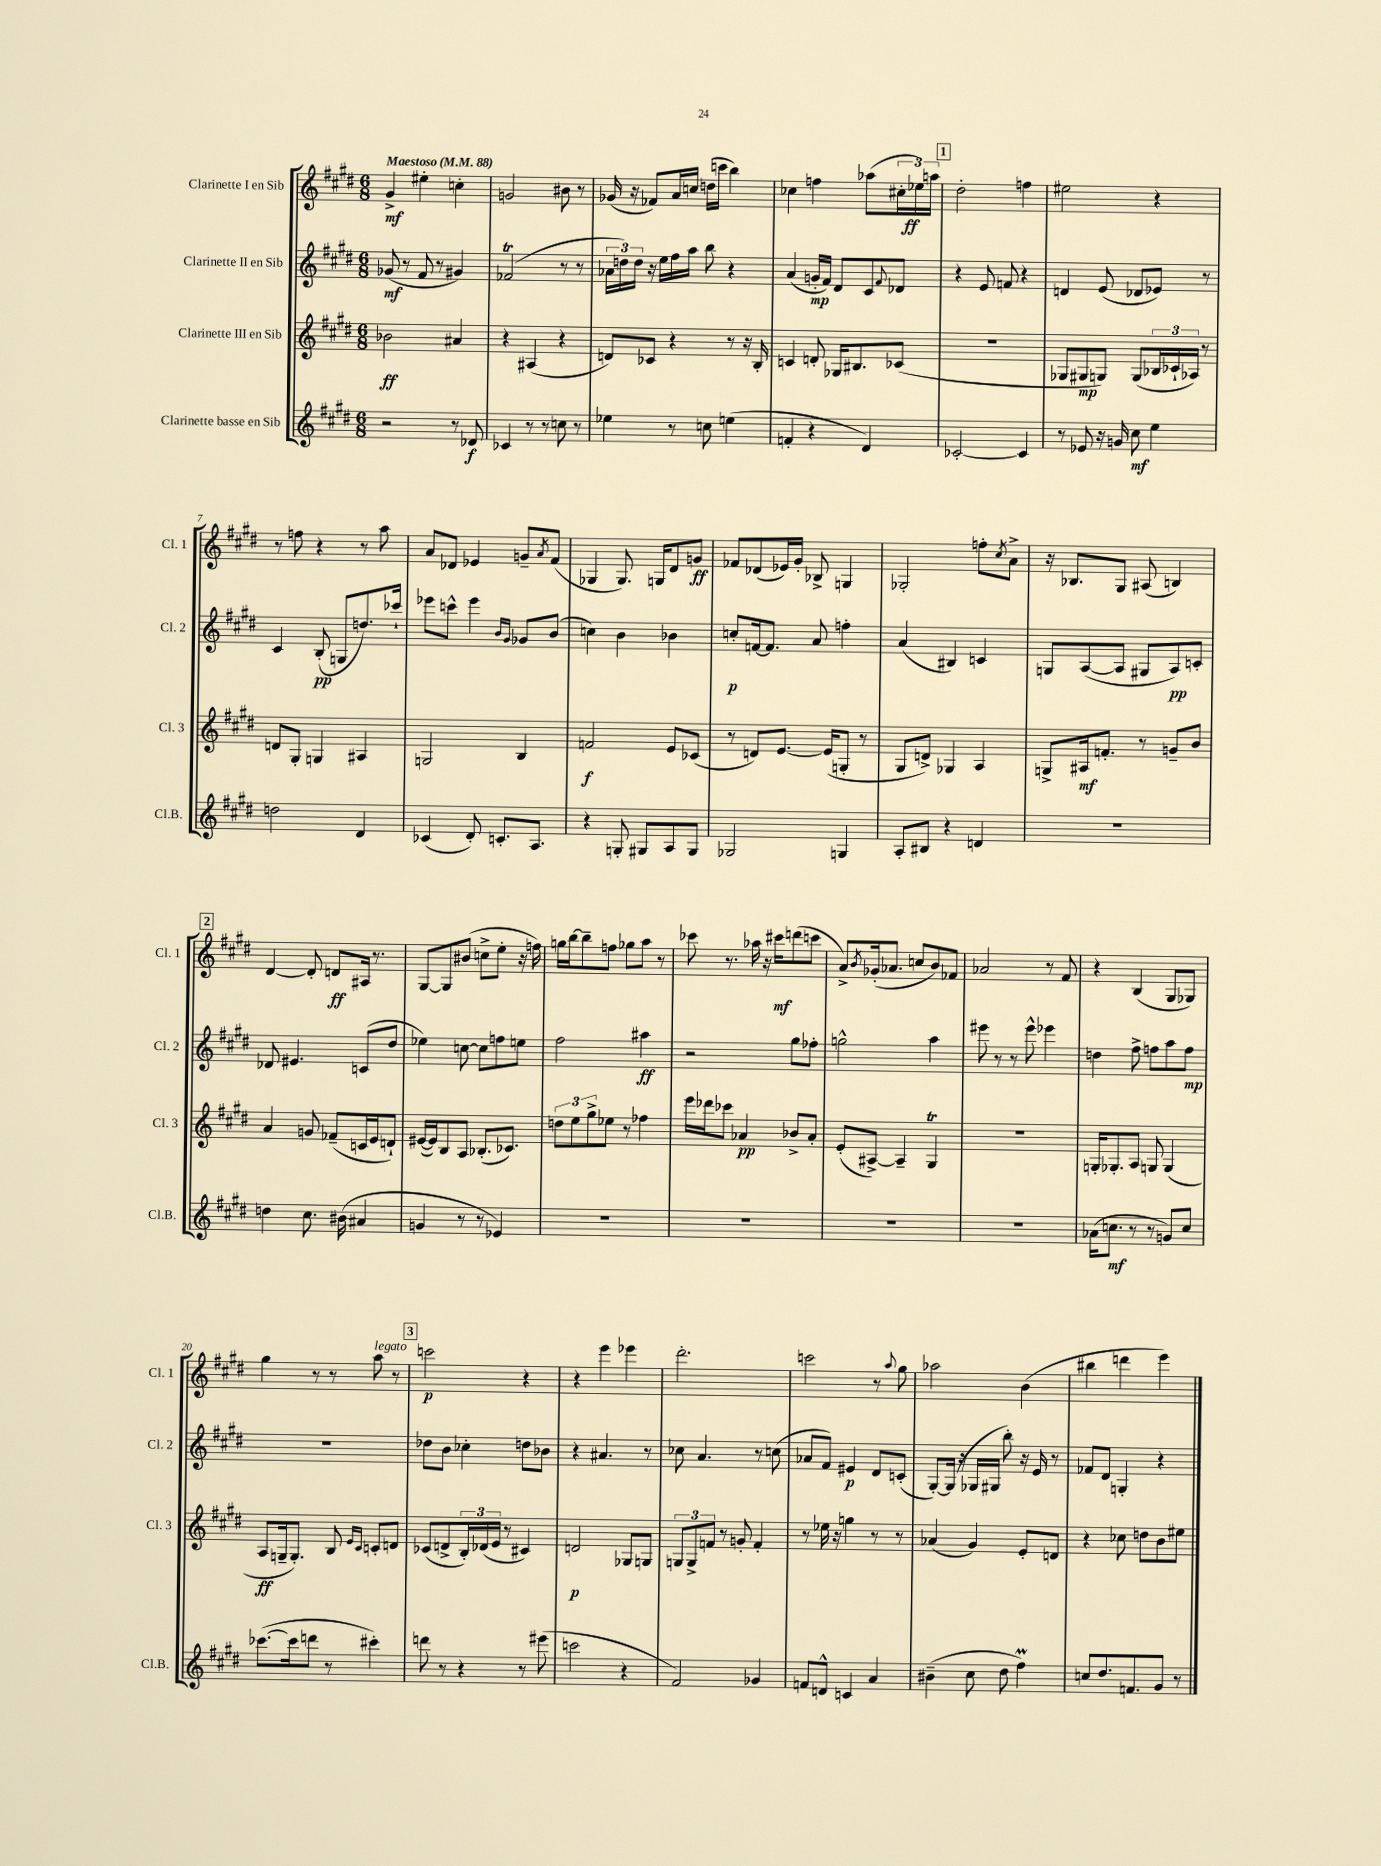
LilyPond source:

<<
\new StaffGroup <<
\new Staff = "s0" \with { instrumentName = "Clarinette I en Sib" shortInstrumentName = "Cl. 1" } {
    \clef treble \key e \major \numericTimeSignature \time 6/8 \tempo "Maestoso" 4 = 88
    gis'4->\mf eis''4-. c''4-. |
    g'2 bis'8 r8 |
    ges'16( r16 fes'8) a'16 c''16 d''16( c'''16 b''4) |
    ces''4 f''4 aes''8( \tuplet 3/2 { cis''16-. ees''16\ff) a''16 } |
    \mark \markup { \box "1" } dis''2-. f''4 |
    eis''2 r4 |
    r8 f''8 r4 r8 a''8 |
    a'8 des'8 ees'4 g'8-- \acciaccatura { a'8 } fis'8( |
    ges4 ges8.) g16 dis'8 g'8\ff |
    fes'8 des'8( ees'16) gis'16-. bes8-> g4 |
    ges2-. f''8-. \acciaccatura { cis''8 } a'8-> |
    r16 bes8. gis8 ais8( b4) |
    \mark \markup { \box "2" } dis'4~ dis'8-. d'8\ff ais16 r8. |
    gis8~ gis8 bis'8( c''8-> e''8-. r16 f''16) |
    g''16 b''16~ b''8-- f''8 ges''8 a''8 r8 |
    ces'''8 r8. aes''16 r16 cis'''16\mf d'''8( c'''8 |
    a'8->) \acciaccatura { b'8 } ges'16-.( aes'8. c''8 b'8) fes'8 |
    aes'2 r8 fis'8 |
    r4 b4( gis8 ges8) |
    gis''4 r8 r8 a''8^\markup { \italic "legato" } r8 |
    \mark \markup { \box "3" } c'''2\p r4 |
    r4 e'''4 ees'''4 |
    dis'''2.-. |
    c'''2 r8 \appoggiatura { a''8 } gis''8 |
    aes''2 b'4( |
    bis''4 d'''4 e'''4) \bar "|." |
}
\new Staff = "s1" \with { instrumentName = "Clarinette II en Sib" shortInstrumentName = "Cl. 2" } {
    \clef treble \key e \major \numericTimeSignature \time 6/8
    ges'8\mf( r8 fis'8 r8 gis'4) |
    fes'2\trill( r8 r8 |
    \tuplet 3/2 { aes'16 d''16) d''16 } r16 e''16 fis''16 a''16 b''8 r4 |
    a'4( g'16-.\mp fis'16) dis'8 cis'8 \appoggiatura { fis'8 } des'8 |
    \mark \markup { \box "1" } r4 e'8 f'8 r4 |
    d'4 e'8( des'8 ees'8) r8 |
    cis'4 b8-.\pp( g8 d''8.) ces'''16-! |
    ees'''8 c'''8-^ ees'''4 \grace { b'16 gis'16 } ges'8 b'8( |
    c''4) b'4 bes'4 |
    c''8-.\p f'16~ f'8. a'8 f''4-. |
    a'4( bis4) c'4 |
    g8 a8~( a8 gis8 a8\pp) c'8-. |
    \mark \markup { \box "2" } des'8 eis'4. c'8( dis''8 |
    ees''4) c''8~ c''8 f''8 e''8 |
    fis''2 ais''4\ff |
    r2 gis''8 fes''8-. |
    g''2-^ a''4 |
    eis'''8 r8 r8 eis'''8-^ ees'''4 |
    d''4 fis''8-> f''8 a''8 f''8\mp |
    R2. |
    \mark \markup { \box "3" } des''8 b'8 ces''4-. d''8 bes'8 |
    r4 ais'4. r8 |
    ces''8 a'4. r8 c''8( |
    aes'8 fis'8) eis'4\p dis'8 c'8-.( |
    gis8~-.) gis16( r16 ges16 gis16 b''8-.) r16 e'16 r8 |
    fes'8 dis'8 g4-. r4 \bar "|." |
}
\new Staff = "s2" \with { instrumentName = "Clarinette III en Sib" shortInstrumentName = "Cl. 3" } {
    \clef treble \key e \major \numericTimeSignature \time 6/8
    bes'2\ff ais'4 |
    r4 ais4( r4 |
    d'8) ces'8 r4 r8 r16 b16-. |
    c'4 d'8-. ges16 bis8. ces'8( |
    \mark \markup { \box "1" } R2. |
    ges8 gis8\mp g8) g8( \tuplet 3/2 { bes16 ces'16-! aes16) } r8 |
    d'8 gis8-. g4 ais4 |
    g2 b4 |
    f'2\f e'8 ces'8( |
    r8 d'8) e'8.~ e'16( g8-. r8 |
    gis8 d'8->) ges4 a4 |
    g8-> ais16\mf f'8.-. r8 g'8-- b'8 |
    \mark \markup { \box "2" } a'4 g'8 fes'8--( c'16 e'16 d'8-!) |
    eis'16~( eis'16) b8 a8 bes8.-.( ces'8.) |
    \tuplet 3/2 { d''8 e''8 gis''8-> } ees''8 r8 fes''4 |
    e'''16 des'''16 ces'''8 aes'4\pp bes'8-> aes'8-. |
    e'8-.( ais8~->) ais4-- gis4\trill |
    R2. |
    g16-. ges8.-. a8 g8 g4( |
    a8\ff g16-- g8.-.) b8 \grace { e'16 cis'16 } c'8-. d'8 |
    \mark \markup { \box "3" } ces'8( d'8-> \tuplet 3/2 { b16-.) des'16( e'16 } r8 cis'4) |
    d'2\p ges8 g8 |
    \tuplet 3/2 { g8 g8-> f'8 } r8 g'8-. f'4-. |
    r8 ees''16 r16 g''4 r8 r8 |
    aes'4( gis'4) e'8-. d'8 |
    r4 ces''8 d''8 b'8 eis''8 \bar "|." |
}
\new Staff = "s3" \with { instrumentName = "Clarinette basse en Sib" shortInstrumentName = "Cl.B." } {
    \clef treble \key e \major \numericTimeSignature \time 6/8
    r2 r8 des'8\f |
    ces'4 r8 r8 c''8 r8 |
    ees''4 r8 c''8 e''4( |
    f'4-. r4 dis'4) |
    \mark \markup { \box "1" } ces'2~-. ces'4 |
    r8 ees'8 r16 g'16 cis''8\mf e''4 |
    d''2 dis'4 |
    ces'4( dis'8-.) c'8.-. a8. |
    r4 g8-. gis8 a8 gis8 |
    ges2 g4 |
    a8-. bis8 r4 d'4 |
    R2. |
    \mark \markup { \box "2" } d''4 cis''8. bis'16( ais'4 |
    g'4 r8 r8 ees'4) |
    R2. |
    R2. |
    R2. |
    R2. |
    aes'16( c''8.\mf r8 r8 g'8) c''8 |
    ces'''8.~( ces'''16 d'''8 r8 cis'''4-.) |
    \mark \markup { \box "3" } d'''8 r8 r4 r8 eis'''8( |
    c'''2 r4 |
    fis'2) ges'4 |
    f'8 d'8-^ c'4 a'4 |
    bis'4--( cis''8 dis''8 fis''4\prall) |
    c''8 dis''8. f'8. gis'8 r8 \bar "|." |
}
>>
>>
